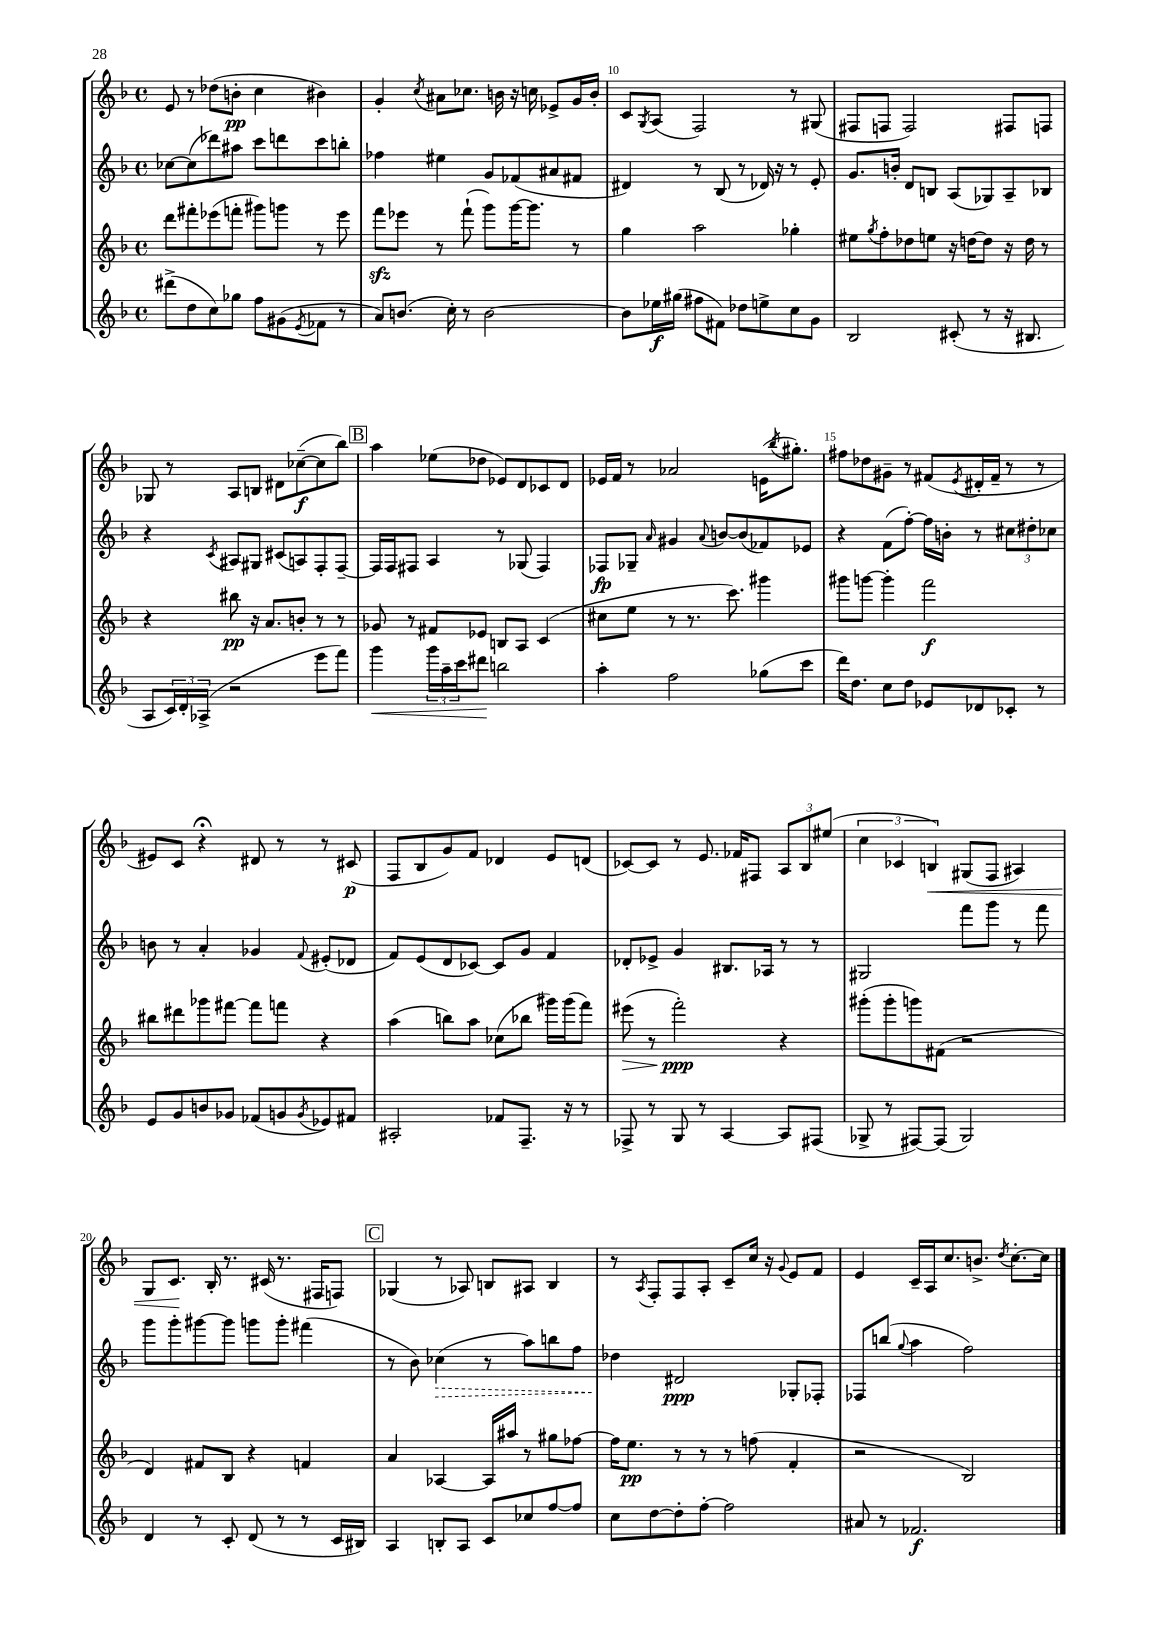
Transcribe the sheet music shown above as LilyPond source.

<<
\new StaffGroup <<
\new Staff = "s0" {
    \clef treble \key f \major \defaultTimeSignature \time 4/4
    e'8 r8 des''8( b'8-.\pp c''4 bis'4) |
    g'4-. \acciaccatura { c''8 } ais'8 ces''8. b'16 r16 c''16 ees'8-> g'16 b'16-. |
    c'8 \acciaccatura { g8 } a8( f2) r8 gis8( |
    fis8 f8 f2) fis8 f8 |
    ges8 r8 a8 b8 dis'8 ces''8~--\f( ces''8 bes''8) |
    \mark \markup { \box "B" } a''4 ees''8( des''8 ees'8) d'8 ces'8 d'8 |
    ees'16 f'16 r8 aes'2 e'16( \acciaccatura { bes''8 } gis''8.-.) |
    fis''8 des''8 gis'8-- r8 fis'8( \acciaccatura { e'8 } dis'16-. fis'16-- r8 r8 |
    eis'8) c'8 r4\fermata dis'8 r8 r8 cis'8\p( |
    f8 bes8 g'8) f'8 des'4 e'8 d'8( |
    ces'8~) ces'8 r8 e'8. fes'16 fis8 \tuplet 3/2 { a8 bes8 eis''8( } |
    \tuplet 3/2 { c''4 ces'4 b4\<) } gis8( f8 ais4) |
    g8 c'8.\! bes16-. r8. cis'16( r8. fis16 f8) |
    \mark \markup { \box "C" } ges4( r8 aes8) b8 ais8 b4 |
    r8 \acciaccatura { a8 } f8-. f8 a8-. c'8-- c''16 r16 \appoggiatura { g'8 } e'8 f'8 |
    e'4 c'16-- a16 c''8. b'8.-> \acciaccatura { d''8 } c''8.~-. c''16 \bar "|." |
}
\new Staff = "s1" {
    \clef treble \key f \major \defaultTimeSignature \time 4/4
    ces''8~ ces''8( des'''8) ais''8 c'''8 d'''8 c'''8 b''8-. |
    fes''4 eis''4 g'8 fes'8( ais'8 fis'8 |
    dis'4) r8 bes8( r8 des'16) r16 r8 e'8-. |
    g'8. b'16-. d'8 b8 a8( ges8) a8-- bes8 |
    r4 \acciaccatura { c'8 } ais8 gis8 cis'8( a8) f8-. f8~-- |
    \mark \markup { \box "B" } f16 f16 fis8 a4 r8 ges8( fis4) |
    fes8\fp ges8-- \grace { a'16 } gis'4 \appoggiatura { a'8 } b'8~ b'8( fes'8) ees'8 |
    r4 f'8( f''8~-.) f''16 b'16-. r8 \tuplet 3/2 { cis''8 dis''8-. ces''8 } |
    b'8 r8 a'4-. ges'4 \appoggiatura { f'8 } eis'8-.( des'8 |
    f'8) e'8( d'8 ces'8~) ces'8 g'8 f'4 |
    des'8-. ees'8-> g'4 bis8. aes16 r8 r8 |
    gis2 f'''8 g'''8 r8 f'''8 |
    g'''8 g'''8-. gis'''8~ gis'''8 g'''8 g'''8-. fis'''4( |
    \mark \markup { \box "C" } r8 bes'8) \once \override Hairpin.style = #'dashed-line ces''4\>( r8 a''8) b''8 f''8 |
    des''4\! dis'2\ppp ges8-. fes8-. |
    fes8 b''8( \appoggiatura { g''8 } a''4 f''2) \bar "|." |
}
\new Staff = "s2" {
    \clef treble \key f \major \defaultTimeSignature \time 4/4
    d'''8 fis'''8-. ees'''8( f'''8-. gis'''8) g'''8 r8 ees'''8 |
    f'''8\sfz ees'''8 r8 f'''8-!( g'''8) g'''16~ g'''8. r8 |
    g''4 a''2 ges''4-. |
    eis''8 \acciaccatura { g''8 } f''8-. des''8 e''8 r16 d''16~ d''8 r16 d''16 r8 |
    r4 bis''8\pp r16 a'8. b'8-. r8 r8 |
    \mark \markup { \box "B" } ges'8 r8 fis'8 ees'8 b8 a8 c'4( |
    cis''8 e''8 r8 r8. c'''8.) gis'''4 |
    gis'''8 g'''8~ g'''4-. f'''2\f |
    bis''8 dis'''8 ges'''8 fis'''8~ fis'''8 f'''8 r4 |
    a''4( b''8) a''8 ces''8( bes''8 gis'''16) gis'''16( f'''8) |
    eis'''8\>( r8 f'''2-.\ppp\!) r4 |
    gis'''8-.( gis'''8-. g'''8) fis'8( r2 |
    d'4) fis'8 bes8 r4 f'4 |
    \mark \markup { \box "C" } a'4 aes4~ aes16 ais''16 r8 gis''8 fes''8~ |
    fes''16 e''8.\pp r8 r8 r8 f''8( f'4-. |
    r2 bes2) \bar "|." |
}
\new Staff = "s3" {
    \clef treble \key f \major \defaultTimeSignature \time 4/4
    dis'''8->( d''8 c''8) ges''8 f''8 gis'8( \acciaccatura { e'8 } fes'8 r8 |
    a'8) b'8.( c''16-.) r8 b'2~ |
    b'8 ees''16\f gis''16( fis''8 fis'8) des''8 e''8-> c''8 g'8 |
    bes2 cis'8-.( r8 r16 bis8. |
    a8 \tuplet 3/2 { c'16) d'16-. aes16->( } r2 e'''8 f'''8) |
    \mark \markup { \box "B" } g'''4\< \tuplet 3/2 { g'''16 a''16-- c'''16 } dis'''8\! b''2 |
    a''4-. f''2 ges''8( c'''8 |
    d'''16) d''8. c''8 d''8 ees'8 des'8 ces'8-. r8 |
    e'8 g'8 b'8 ges'8 fes'8( g'8 \acciaccatura { g'8 } ees'8) fis'8 |
    ais2-. fes'8 f8.-- r16 r8 |
    fes8-> r8 g8 r8 a4~ a8 fis8( |
    ges8-> r8 fis8~) fis8( ges2) |
    d'4 r8 c'8-. d'8( r8 r8 c'16 bis16) |
    \mark \markup { \box "C" } a4 b8-. a8 c'8 ces''8 f''8~ f''8 |
    c''8 d''8~ d''8-. f''8~-. f''2 |
    ais'8 r8 fes'2.\f \bar "|." |
}
>>
>>
\layout { \context { \Score currentBarNumber = #8 \override BarNumber.break-visibility = ##(#f #t #t) barNumberVisibility = #(every-nth-bar-number-visible 5) } }
